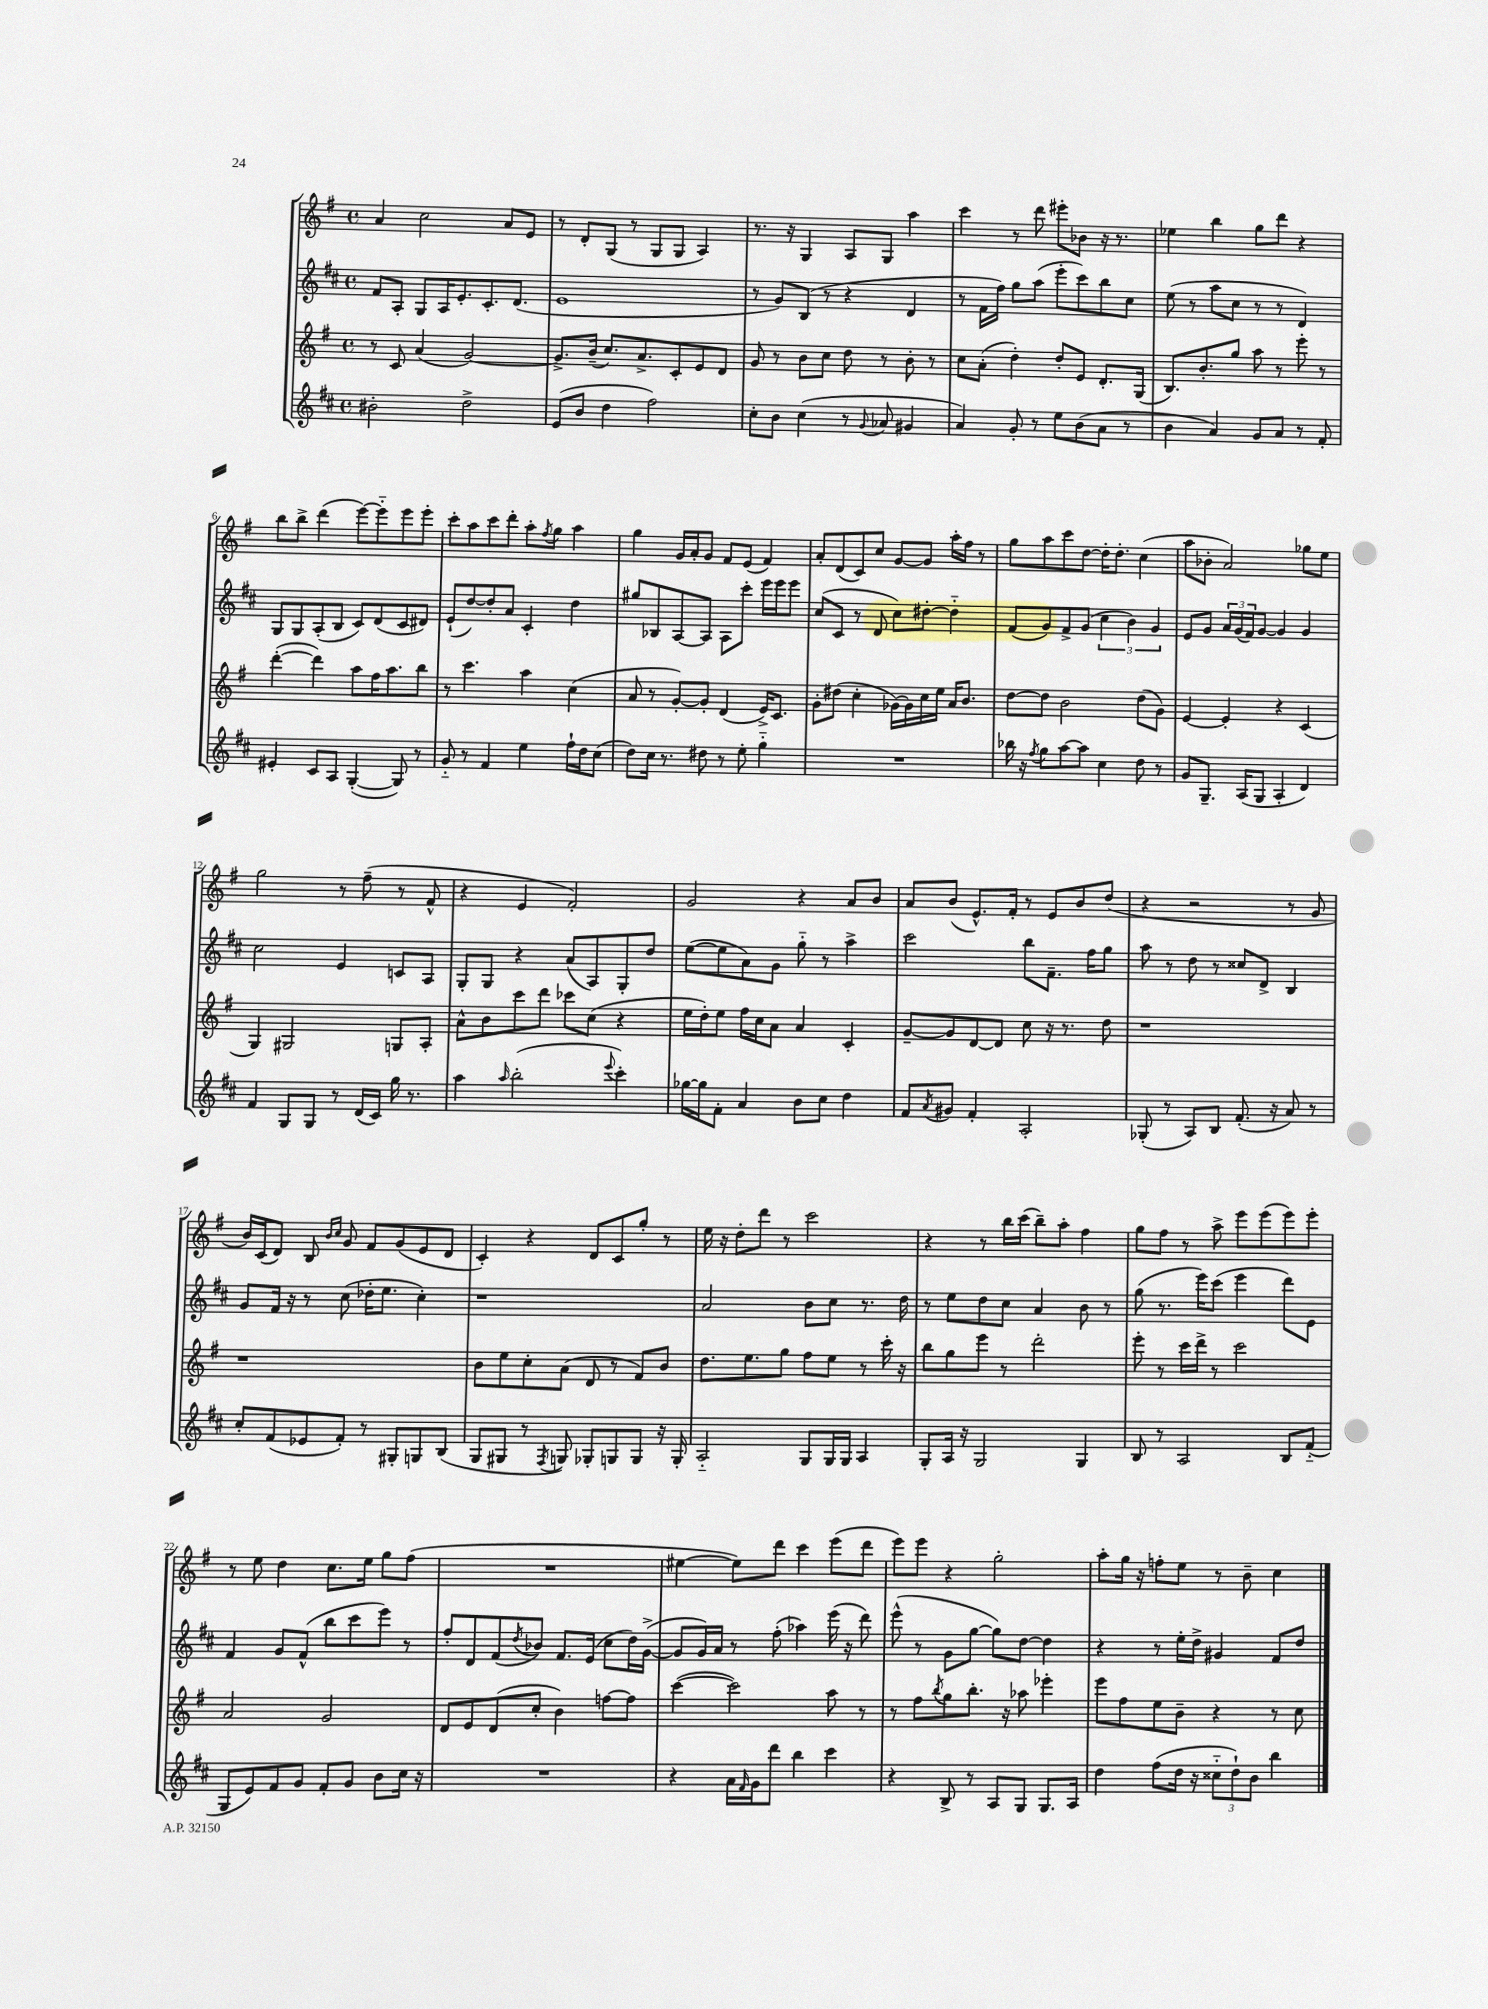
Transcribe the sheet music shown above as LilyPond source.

<<
\new StaffGroup <<
\new Staff = "s0" {
    \clef treble \key g \major \defaultTimeSignature \time 4/4
    a'4 c''2 a'8 e'8 |
    r8 d'8-. g8( r8 g8 g8 a4) |
    r8. r16 g4 a8 g8 a''4 |
    c'''4 r8 d'''8 eis'''8-. bes'8 r16 r8. |
    ees''4 b''4 g''8 d'''8 r4 |
    b''8 b''8-> d'''4( e'''8~) e'''8-_ e'''8 e'''8-. |
    c'''8-. a''8 c'''8 d'''8-. a''8-. \acciaccatura { fis''8 } g''8 a''4 |
    g''4 g'16 a'16-. g'8 fis'8 e'8( fis'4) |
    a'8-. d'8( c'8) c''8 g'8~ g'8 a''16-. fis''16 r8 |
    g''8 a''8 c'''8 d''8~ d''16-. d''8.-. c''4( |
    a''8 bes'8-. a'2) ges''8 e''8 |
    g''2 r8 fis''8--( r8 fis'8-^ |
    r4 e'4 fis'2-.) |
    g'2 r4 a'8 b'8 |
    a'8 b'8( e'8.-^) fis'16-. r8 e'8 b'8 d''8( |
    r4 r2 r8 g'8 |
    b'16) c'16( d'8) b8 \grace { b'16 c''16 } g'8 fis'8 g'8( e'8 d'8 |
    c'4-.) r4 d'8 c'8 g''8-. r8 |
    e''16 r16 d''8-. d'''8 r8 c'''2 |
    r4 r8 b''16 c'''16( b''8--) a''8-. fis''4 |
    g''8 fis''8 r8 a''8-> e'''8 e'''8( e'''8) e'''8-. |
    r8 e''8 d''4 c''8. e''16 g''8 fis''8( |
    R1 |
    eis''4~ eis''8) d'''8 c'''4 e'''8( d'''8 |
    e'''8) e'''8 r4 g''2-. |
    a''8-. g''16 r16 f''8-. e''8 r8 b'8-- c''4 \bar "|." |
}
\new Staff = "s1" {
    \clef treble \key d \major \defaultTimeSignature \time 4/4
    fis'8 a8-. g8 a16 e'8.-. cis'8.-. d'8.( |
    e'1 |
    r8 g'8) b8( r8 r4 d'4 |
    r8 fis'16 fis''16) g''8 a''8( e'''8-. cis'''8) b''8 cis''8 |
    e''8( r8 a''8 cis''8 r8 r8 d'4) |
    g8 g8 a8-.( b8 cis'8) d'8( cis'8 dis'8) |
    e'8-!( d''8~) d''8-. a'8 cis'4-. d''4 |
    gis''8 bes8 a8~ a8 a8 cis'''8-. e'''16 e'''16 e'''8 |
    cis''8( cis'8 r8 d'8 cis''8) dis''8~-. dis''4-_ |
    fis'8( g'8) fis'8-> g'8( \tuplet 3/2 { cis''4 b'4) g'4 } |
    e'8 g'8 \tuplet 3/2 { a'16 g'16( fis'16) } g'8~ g'4 g'4 |
    cis''2 e'4 c'8 a8 |
    g8-. g8 r4 a'8( a8) g8-. d''8 |
    e''8~( e''8 a'8) g'8 g''8-_ r8 a''4-> |
    cis'''2 b''8 fis'8.-- fis''16 g''8 |
    a''8 r8 d''8 r8 cisis''8 d'8-> b4 |
    g'8 fis'16 r16 r8 cis''8( des''16-. e''8. cis''4-.) |
    r1 |
    a'2 b'8 cis''8 r8. d''16 |
    r8 e''8 d''8 cis''8 a'4 b'8 r8 |
    g''8( r8. e'''16) cis'''8( e'''4 d'''8) e'8 |
    fis'4 g'8 fis'8-^( b''8 cis'''8 e'''8) r8 |
    fis''8-. d'8 fis'8( \acciaccatura { d''8 } bes'8) fis'8. e'16( cis''8 d''16) g'16~->( |
    g'8 g'16) a'16 r8 fis''8-.( aes''4) e'''16( r16 d'''8) |
    e'''8-^( r8 g'8 g''8~ g''8) d''8~ d''4 |
    r4 r8 e''16-. d''16-> gis'4 fis'8 d''8 \bar "|." |
}
\new Staff = "s2" {
    \clef treble \key g \major \defaultTimeSignature \time 4/4
    r8 c'8 a'4( g'2~) |
    g'8.-> b'16--( c''8.) a'8.-> c'8-. e'8 d'8 |
    g'8 r8 b'8 c''8 d''8 r8 b'8-. r8 |
    c''8 a'8-.( d''4-.) d''8-. e'8 d'8.-. g16( |
    b8.) b'8.-. g''8 a''8 r8 e'''8-. r8 |
    d'''4~-.( d'''4) a''8 fis''16 a''8. b''8 |
    r8 c'''4. a''4 c''4( |
    a'8 r8 g'8~-.) g'8-. d'4( e'16->) c'8. |
    g'8-. dis''8( c''4-. ges'16~) ges'16 c''16 e''16 a'16 b'8. |
    d''8~ d''8 b'2 d''8( g'8) |
    e'4~ e'4-. r4 c'4( |
    g4) gis2 g8 a8-. |
    a'8-^ b'8 c'''8 d'''8 ces'''8 c''8( r4 |
    e''16 d''16-.) e''8 fis''16 c''16 a'8 a'4 c'4-. |
    g'8~-- g'8 d'8~ d'8 c''8 r16 r8. d''8 |
    r1 |
    r1 |
    b'8 e''8 c''8-. a'8( d'8 r8 fis'8) b'8 |
    d''8. e''8. g''8 fis''8 e''8 r8 c'''16-. r16 |
    b''8 g''8 e'''8 r8 d'''2-. |
    e'''8-. r8 c'''16 d'''16-> r8 c'''2 |
    a'2 g'2 |
    d'8 e'8 d'8( c''8-. b'4) f''8~ f''8 |
    c'''4~( c'''2) a''8 r8 |
    r8 fis''8 \acciaccatura { b''8 } g''8 b''8.-. r16 aes''8 ees'''4-. |
    e'''8 fis''8 e''8 b'8-- r4 r8 c''8 \bar "|." |
}
\new Staff = "s3" {
    \clef treble \key d \major \defaultTimeSignature \time 4/4
    bis'2-. d''2-> |
    e'8( b'8 d''4 fis''2) |
    cis''8-. b'8 cis''4( r8 \appoggiatura { g'8 } aes'8 gis'4 |
    a'4) g'8-. r8 e''8 b'8( a'8 r8 |
    b'4 a'4) g'8 a'8 r8 fis'8-. |
    eis'4-. cis'8 a8 g4~-.( g8) r8 |
    g'8-_ r8 fis'4 e''4 fis''16-! d''16 cis''8( |
    d''8) cis''16 r8. dis''8 r8 e''8-. g''4-_ |
    R1 |
    bes''16 r16 \acciaccatura { fis''8 } g''8 a''8~ a''8 cis''4 d''8 r8 |
    g'8 g8.-- a16( g8 a4-. d'4) |
    fis'4 g8 g8 r8 d'16( cis'16) g''16 r8. |
    a''4 \grace { a''16 } b''2-.( \appoggiatura { e'''8 } cis'''4-.) |
    ges''16~ ges''16 fis'8-. a'4 b'8 cis''8 d''4 |
    fis'8 \acciaccatura { a'8 } gis'8 fis'4-. a2-. |
    ges8-.( r8 a8) b8 fis'8.-.( r16 a'8) r8 |
    cis''8-. fis'8( ees'8 fis'8-.) r8 gis8-. g8 b8( |
    g8 gis8 r8 \acciaccatura { fis8 } g8) ges8-. g8 g8 r16 g16-. |
    a2-_ g8 g16 g16 a4 |
    g8-. a16 r16 g2 g4 |
    b8 r8 a2 b8 fis'8-_( |
    g8 e'8) fis'8 g'8 fis'8-. g'8 b'8 cis''16 r16 |
    R1 |
    r4 a'16 \grace { fis'16 } g'16 d'''8 b''4 cis'''4 |
    r4 b8-> r8 a8 g8 g8. a16 |
    d''4 fis''8( d''16 r16 \tuplet 3/2 { cisis''8-_ d''8-!) b'8 } b''4 \bar "|." |
}
>>
>>
